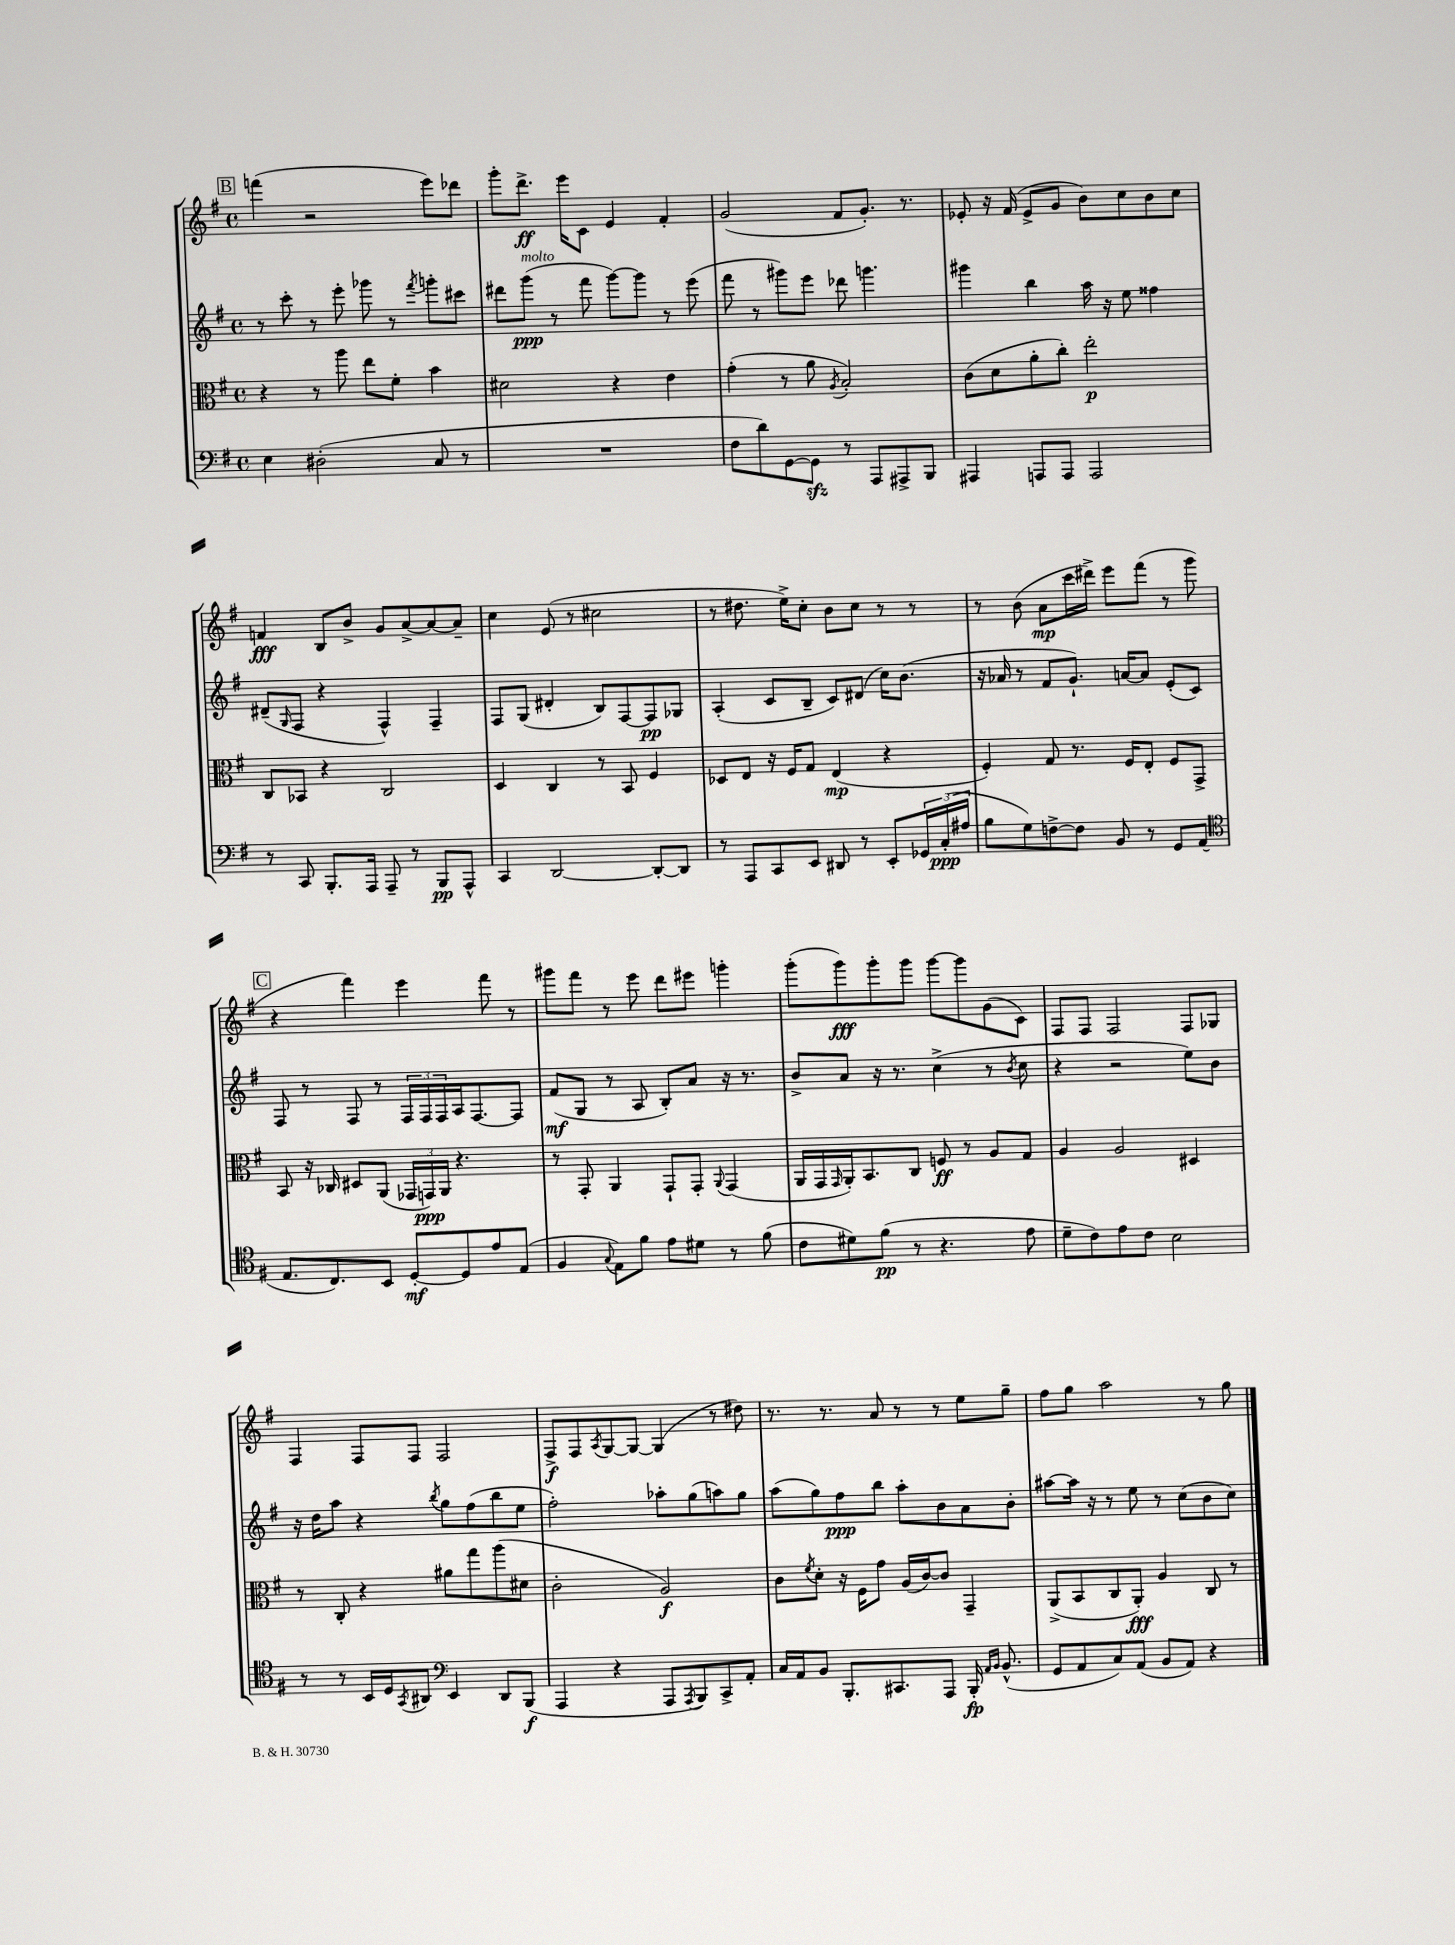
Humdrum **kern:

**kern	**kern	**kern	**kern
*staff4	*staff3	*staff2	*staff1
*clefF4	*clefC3	*clefG2	*clefG2
*k[f#]	*k[f#]	*k[f#]	*k[f#]
*M4/4	*M4/4	*M4/4	*M4/4
*met(c)	*met(c)	*met(c)	*met(c)
4E\	4r	8r	(4fff\
.	.	8ccc'\	.
(2D#'\	8r	8r	2r
.	8aa\	8eee'\	.
.	8ee\L	8ggg-\	.
.	8f#'\J	8r	.
.	.	8qfff#/	.
8C/	4b\	8ggg'\L	8eee\L)
8r	.	8ccc#\J	8ddd-\J
=	=	=	=
1r	2d#\	8ddd#\L	8ggg'\L
.	.	(8ggg\J	8.ddd^\J
.	.	8r	.
.	.	.	16eee\LK
.	.	8fff#\	8c\J
.	4r	[8ggg\L)	4e/
.	.	8ggg\]J	.
.	4e\	8r	4f#'/
.	.	(8eee\	.
=	=	=	=
8F#\L	(4g'\	8fff#\	(2g/
8d\)	.	8r	.
[8GG\	8r	8ggg#\L)	.
8GG\]J	8a\	8eee\J	.
.	8qA/	.	.
8r	2B'/)	8ddd-\	8f#/L
8AAA/L	.	4.ggg\	8.g'/J)
8AAA#^/	.	.	.
.	.	.	8.r
8BBB/J	.	.	.
=	=	=	=
4AAA#/	(8c\L	4ggg#\	8e-'/
.	8d\	.	16r
.	.	.	(16f#/
8AAA/L	8a'\	4bb\	8e-^/L
8AAA/J	8cc'\J)	.	8g/J
2AAA/	2ee'\	16aa\	8b\L)
.	.	16r	.
.	.	8ee\	8cc\
.	.	4ff##\	8b\
.	.	.	8cc\J
=	=	=	=
8r	8C/L	(8d#~/L	4f/
.	.	16qqG/	.
8CC/	8BB-/J	8F#/J	.
8.BBB'/L	4r	4r	8B/L
.	.	.	8b^/J
16AAA/Jk	.	.	.
8AAA~/	2C/	4F#^^/)	8g/L
8r	.	.	[8a^/
8BBB/L	.	4F#~/	8a/_
8AAA^^/J	.	.	8a~/]J
=	=	=	=
4CC/	4D/	8F#/L	4cc\
.	.	(8G/J	.
[2DD/	4C/	4d#'/	(8e/
.	.	.	8r
.	8r	8B/L)	2cc#\
.	8BB/	[8F#/	.
8DD'/_L	4F#/	8F#/]	.
8DD/]J	.	8G-/J	.
=	=	=	=
8r	8D-/L	(4A'/	8r
8AAA/L	8E/J	.	8.dd#\
8CC/	16r	8c/L	.
.	16F#/LK	.	16ee^\LK)
8EE/J	8G/J	8B~/J	8cc'\J
8DD#/	(4E/	8c/L)	8b\L
8r	.	(8d#/J	8cc\J
8EE'/L	4r	16cc\LK)	8r
.	.	(8.b\J	.
24GG-/L	.	.	8r
(24C'/	.	.	.
24A#/JJ	.	.	.
=	=	=	=
8B\L	4F#'/)	16r	8r
.	.	16a-/	.
8G\)	.	8r	(8b\
[8F^\	8G/	8f#/L	8a\L
8F\]J	8.r	8.g`/J)	16ccc\L
.	.	.	16ddd#^\JJ)
8BB/	.	.	8eee\L
.	16F#/LK	[16a/LK	.
8r	8E'/J	8a/]J	(8fff#\J
8GG/L	8F#/L	(8e'/L	8r
(8AA/J	8GG^/J	8c/J)	8ggg\
=	=	=	=
*clefC4	*	*	*
8.E/L	8BB/	8F#/	4r
.	16r	8r	.
8.C/)	16C-/	.	.
.	8D#/L	8F#/	4fff#\)
8BB/J	(8AA/J	8r	.
[8D'/L	24GG-/LL	24F#/LL	4eee\
.	24GG/)	24F#/	.
.	24AA/JJ	24F#/	.
8D/]	4.r	16A/J	.
.	.	[8.F#/	.
8e/	.	.	8fff#\
(8E/J	.	8F#/]J	8r
=	=	=	=
4F#/	8r	(8f#/L	8ggg#\L
.	8GG'/	8G/J	8fff#\J
8qqG/	.	.	.
8E\L)	4AA/	8r	8r
8f#\J	.	8A/	8eee\
8e\L	8GG`/L	8B'/L)	8ddd\L
8d#\J	8GG'/J	8a/J	8eee#\J
.	8qqAA/	.	.
8r	(4GG/	16r	4ggg'\
.	.	8.r	.
(8f#\	.	.	.
=	=	=	=
8c\L	16AA/LL	8b^/L	(8ggg'\L
.	16GG/	.	.
.	16qqGG/	.	.
8d#\)	16AA'/J)	8a/J	8ggg\)
.	8.BB/	.	.
(8f#\J	.	16r	8ggg'\
.	.	8.r	.
8r	8C/J	.	8ggg\J
4.r	8F/	(4cc^\	[8ggg\L
.	8r	.	8ggg\]
.	8A/L	8r	(8g\
.	.	8qb/	.
8e\	8G/J	8cc\	8c\J)
=	=	=	=
8d~\L	4A/	4r	8F#/L
8c\)	.	.	8F#/J
8e\	2A/	2r	2F#/
8c\J	.	.	.
2B\	.	.	.
.	4D#/	8ee\L)	8F#/L
.	.	8b\J	8G-/J
=	=	=	=
8r	8r	16r	4F#/
.	.	16dd\LK	.
8r	8C'/	8aa\J	.
16BB/LL	4r	4r	8F#/L
16D/J	.	.	.
8qGG/	.	.	.
8AA#/J	.	.	8F#/J
*clefF4	*	*	*
.	.	8qbb/	.
4EE/	8a#\L	8gg\L	2F#/
.	8gg\	(8ff#\	.
8DD/L	(8aa\	8bb\	.
(8BBB/J	8d#\J	8ee\J	.
=	=	=	=
4AAA/	2c'\	2ff#'\)	8F#^/L
.	.	.	8F#/
.	.	.	8qA/
4r	.	.	[8G/
.	.	.	8G/_J
8AAA/L	2A/)	8aa-'\L	(4G/]
8qAAA/	.	.	.
8BBB/)	.	(8gg\	.
8CC^/	.	8aa\)	8r
8AA'/J	.	8gg\J	8dd#\)
=	=	=	=
16C/LL	8c\L	(8aa\L	8.r
16AA/J	.	.	.
.	8qf#/	.	.
8BB/J	8d'\J	8gg\)	.
.	.	.	8.r
8.BBB'/L	16r	8ff#\	.
.	16F#\LK	.	.
.	8g\J	8bb\J	8a/
8.CC#/	.	.	.
.	(16A/LL	8aa'\L	8r
.	[16c/J)	.	.
8AAA/J	8c/]J	8b\	8r
16BBB'/	4GG~/	8a\	8ee\L
16qqAA/LL	.	.	.
16qqBB/JJ	.	.	.
(8.BB^^/	.	.	.
.	.	8b'\J	8gg~\J
=	=	=	=
8GG/L	(8AA^/L	[8aa#\L	8ff#\L
8AA/	8BB/	16aa#\]Jk	8gg\J
.	.	16r	.
8C/)	8C/	8r	2aa\
(8AA/J	8AA'/J)	8ee\	.
8BB/L	4A/	8r	.
8AA/J)	.	(8cc\L	.
4r	8C/	8b\	8r
.	8r	8cc\J)	8gg\
==	==	==	==
*-	*-	*-	*-
